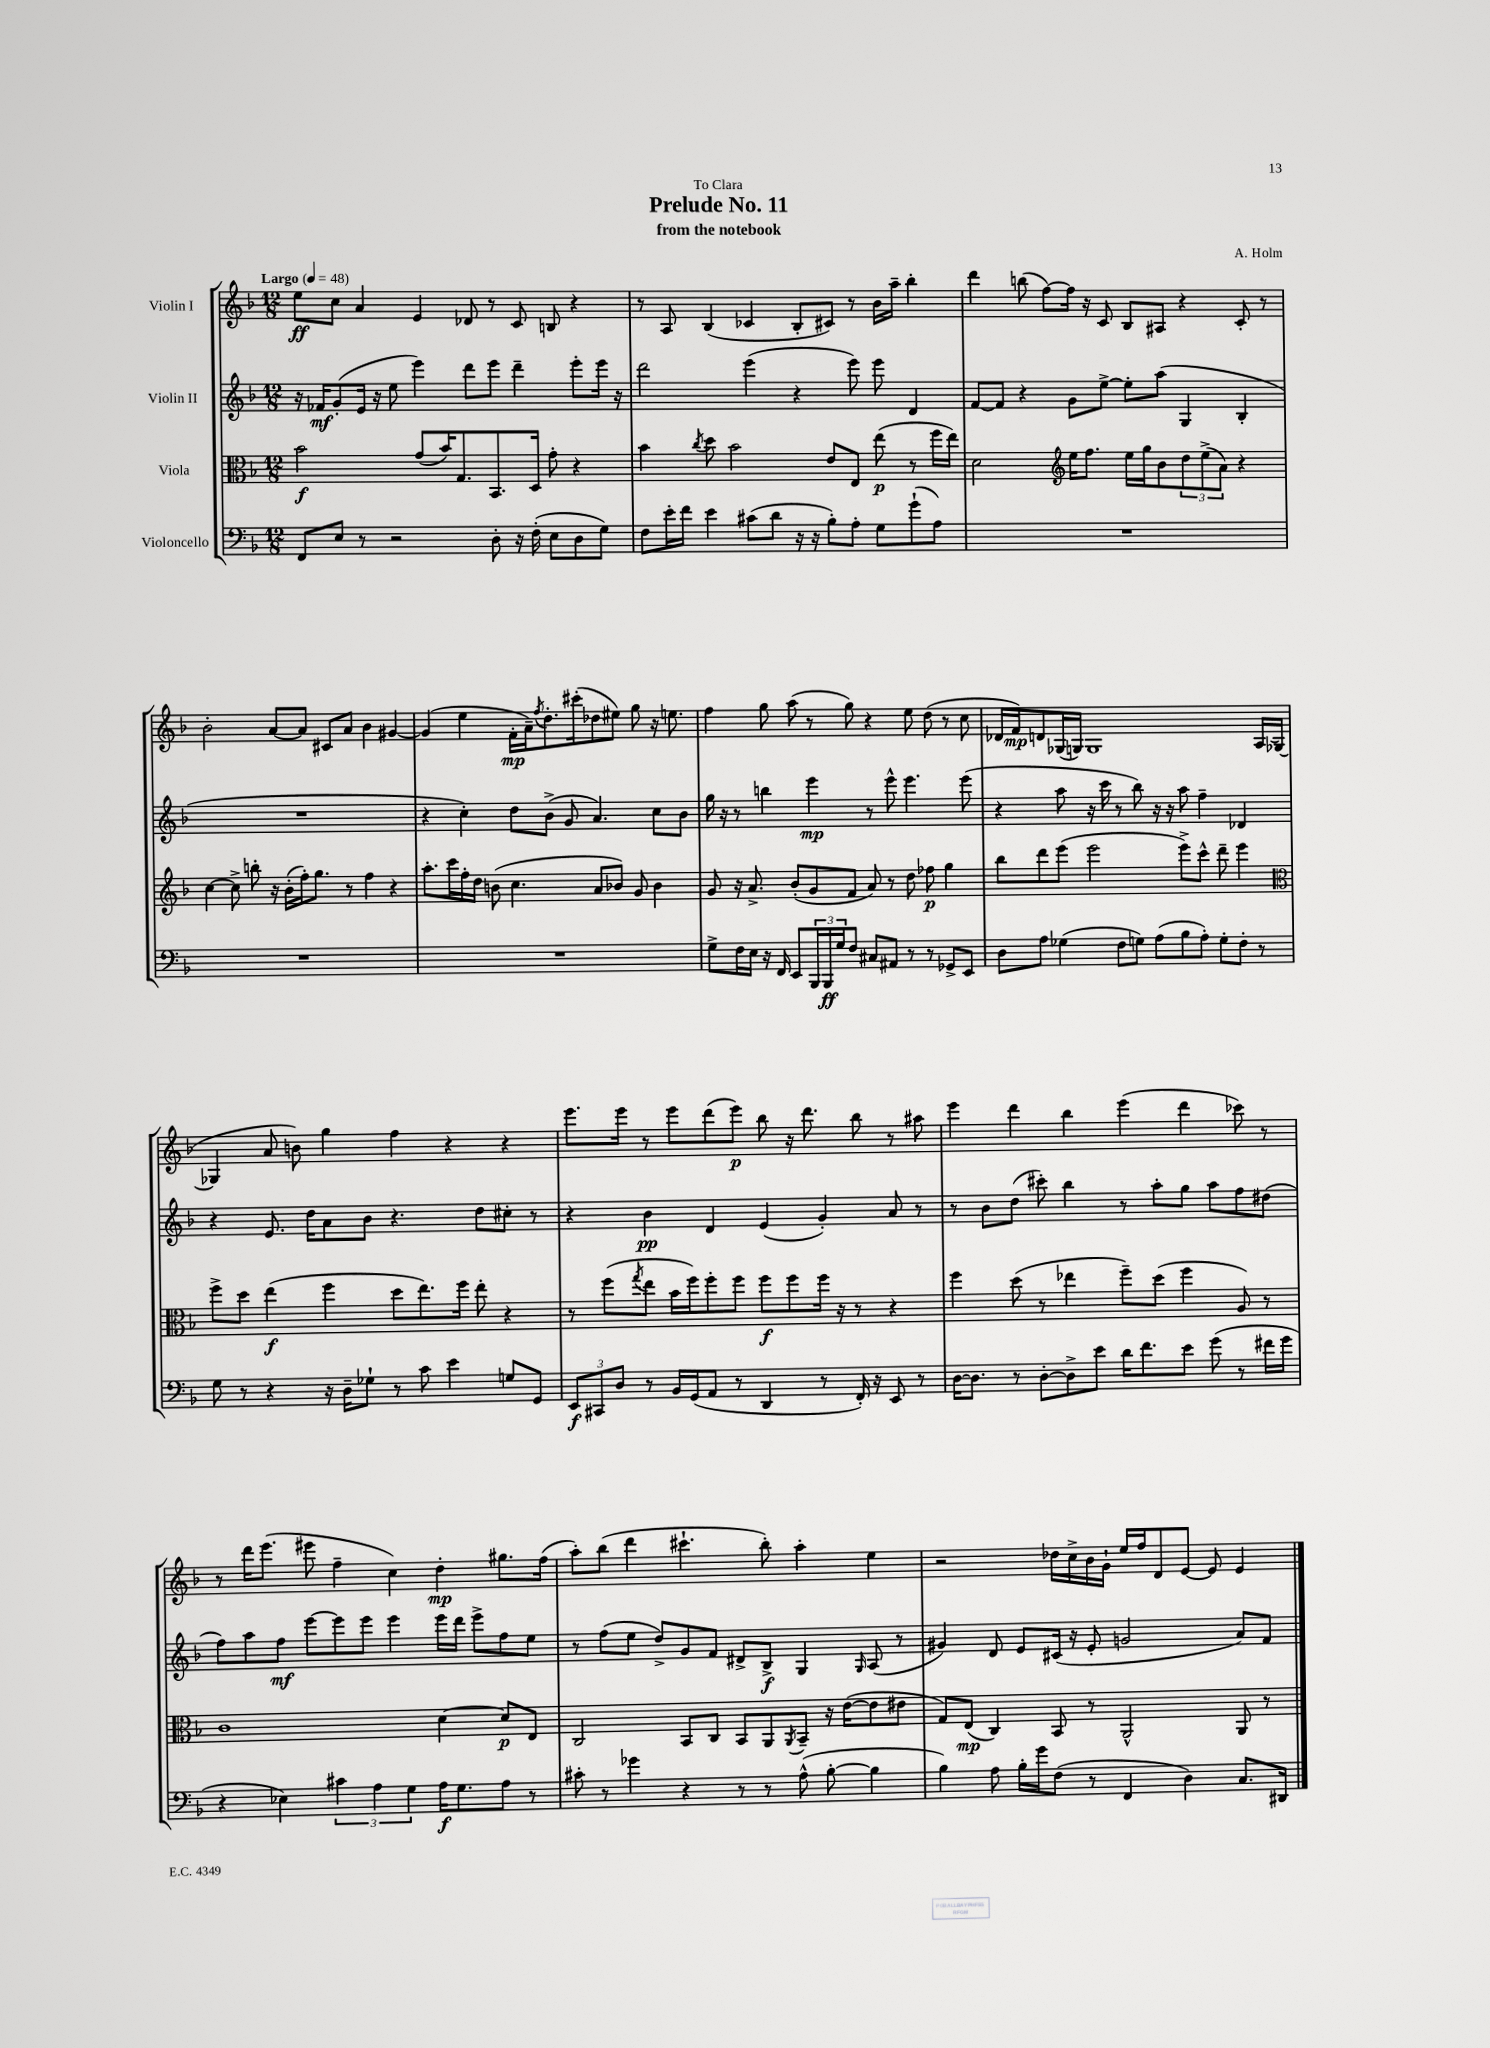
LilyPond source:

\header { title = "Prelude No. 11" composer = "A. Holm" subtitle = "from the notebook" dedication = "To Clara" }
<<
\new StaffGroup <<
\new Staff = "s0" \with { instrumentName = "Violin I" } {
    \clef treble \key f \major \numericTimeSignature \time 12/8 \tempo "Largo" 4 = 48
    e''8\ff c''8 a'4 e'4 des'8 r8 c'8 b8 r4 |
    r8 a8 bes4( ces'4 bes8-. cis'8) r8 bes'16 a''16-- bes''4-. |
    d'''4 b''8( f''8~) f''16 r16 c'8 bes8 ais8 r4 c'8-. r8 |
    bes'2-. a'8~ a'8 cis'8 a'8 bes'4 gis'4~ |
    gis'4( e''4 f'16-.\mp a'16--) \acciaccatura { f''8 } d''8.-. cis'''16-.( des''8 eis''8) g''8 r16 e''8. |
    f''4 g''8 a''8( r8 g''8) r4 e''8 d''8( r8 c''8 |
    des'16 f'16\mp) d'8 ges16( g16) g1 a16 ges16~( |
    ges4 a'8 b'8) g''4 f''4 r4 r4 |
    e'''8. e'''16 r8 e'''8 d'''8( e'''8\p) bes''8 r16 d'''8. bes''8 r8 ais''8 |
    e'''4 d'''4 bes''4 e'''4( d'''4 ces'''8) r8 |
    r8 d'''16 e'''8.( eis'''8 f''4-- c''4) d''4-.\mp gis''8. f''16( |
    a''8-.) bes''8( d'''4 cis'''4.-! bes''8-.) a''4-. e''4 |
    r2 des''16 c''16-> bes'16 g'16-! e''16 f''16 d'8 e'8~ e'8 e'4 \bar "|." |
}
\new Staff = "s1" \with { instrumentName = "Violin II" } {
    \clef treble \key f \major \numericTimeSignature \time 12/8
    r16 fes'16\mf g'8-.( e'16 r16 e''8 e'''4) d'''8 e'''8 d'''4-- e'''8-. e'''16 r16 |
    d'''2 e'''4( r4 e'''8) e'''8 d'4 |
    f'8~ f'8 r4 g'8 e''8~-> e''8-. a''8( g4 bes4-. |
    R1. |
    r4 c''4-.) d''8 bes'8->( g'8 a'4.) c''8 bes'8 |
    g''16 r16 r8 b''4 e'''4\mp r8 e'''8-^ e'''4. e'''8( |
    r4 a''8 r16 c'''16 r8 bes''8) r16 r16 a''8 f''4-- des'4 |
    r4 e'8. d''16 a'8 bes'8 r4. d''8 cis''8-. r8 |
    r4 bes'4\pp d'4 e'4( g'4-.) a'8 r8 |
    r8 bes'8 d''8( cis'''8-.) bes''4 r8 a''8-. g''8 a''8 f''8 dis''8( |
    f''8) a''8 f''8\mf e'''8~ e'''8 e'''8 e'''4 e'''16 d'''16 e'''8-> f''8 e''8 |
    r8 f''8( e''8 d''8->) g'8 f'8 dis'8-> bes8->\f g4 \grace { g16 } a8( r8 |
    gis'4) d'8 e'8 cis'16( r16 e'8-. g'2 a'8) f'8 \bar "|." |
}
\new Staff = "s2" \with { instrumentName = "Viola" } {
    \clef alto \key f \major \numericTimeSignature \time 12/8
    bes'2\f g'8( bes'16) g8. bes,8. d16 g'8-. r4 |
    bes'4 \acciaccatura { c''8 } d''8 bes'2 e'8 e8 e''8\p( r8 f''16 e''16) |
    d'2 \clef treble e''16 f''8. e''16 g''16 bes'8 \tuplet 3/2 { d''8 e''8->( a'8) } r4 |
    c''4~ c''8-> b''8-. r16 bes'16-.( f''16-.) g''8. r8 f''4 r4 |
    a''8.-. c'''16 f''16-. d''16 b'8( c''4. a'8 bes'8) g'8 bes'4 |
    g'8 r16 a'8.-> bes'8-.( g'8 f'8 a'8) r8 d''8 fes''8\p g''4 |
    bes''8 d'''8 e'''8( e'''2 e'''8->) c'''8-^ d'''8-- e'''4 |
    \clef alto f''8-> d''8 e''4\f( f''4 d''8 e''8.) f''16 e''8-. r4 |
    r8 f''8( \acciaccatura { g''8 } e''8 bes'16 f''16) f''8-. f''8 f''8\f f''8 f''16 r16 r8 r4 |
    f''4 d''8( r8 ees''4 f''8--) d''8( f''4 a8) r8 |
    c'1 d'4~ d'8\p e8 |
    c2 bes,8 c8 bes,8 a,8 \acciaccatura { a,8 } bes,8-- r16 e'16~( e'8 eis'8 |
    g8) e8\mp( c4) bes,8 r8 a,2-^ a,8 r8 \bar "|." |
}
\new Staff = "s3" \with { instrumentName = "Violoncello" } {
    \clef bass \key f \major \numericTimeSignature \time 12/8
    f,8 e8 r8 r2 d8-. r16 f16-.( e8 d8 g8) |
    f8 e'16-. f'16 e'4 cis'8( d'8 r16 r16 bes8-.) a8-. g8 g'8-!( a8) |
    R1. |
    R1. |
    R1. |
    g8-> f16 e16 r16 f,16 e,8 \tuplet 3/2 { bes,,16 bes,,16\ff g16 } f8 cis8 ais,8 r8 r8 ges,8-> e,8 |
    d8 a8 ges4( f8 g8) a8( bes8 a8-.) g8-. f8-. r8 |
    g8 r8 r4 r16 d16-- ges8-! r8 c'8 e'4 g8 g,8 |
    \tuplet 3/2 { e,8\f cis,8 d8 } r8 bes,16 g,16( a,8 r8 d,4 r8 f,16-.) r16 e,8 r8 |
    d16~ d8. r8 d8~-. d8-> e'8 d'16 f'8. e'8 g'8( r8 fis'16 g'16 |
    r4 ees4) \tuplet 3/2 { cis'4 a4 g4 } a16\f g8. a8 r8 |
    cis'8-. r8 ges'4 r4 r8 r8 a8-^( bes8~-. bes4 |
    bes4) a8 bes16-. g'16 f8( r8 f,4 d4) c8. dis,16 \bar "|." |
}
>>
>>
\layout { \context { \Score \remove "Bar_number_engraver" } }
